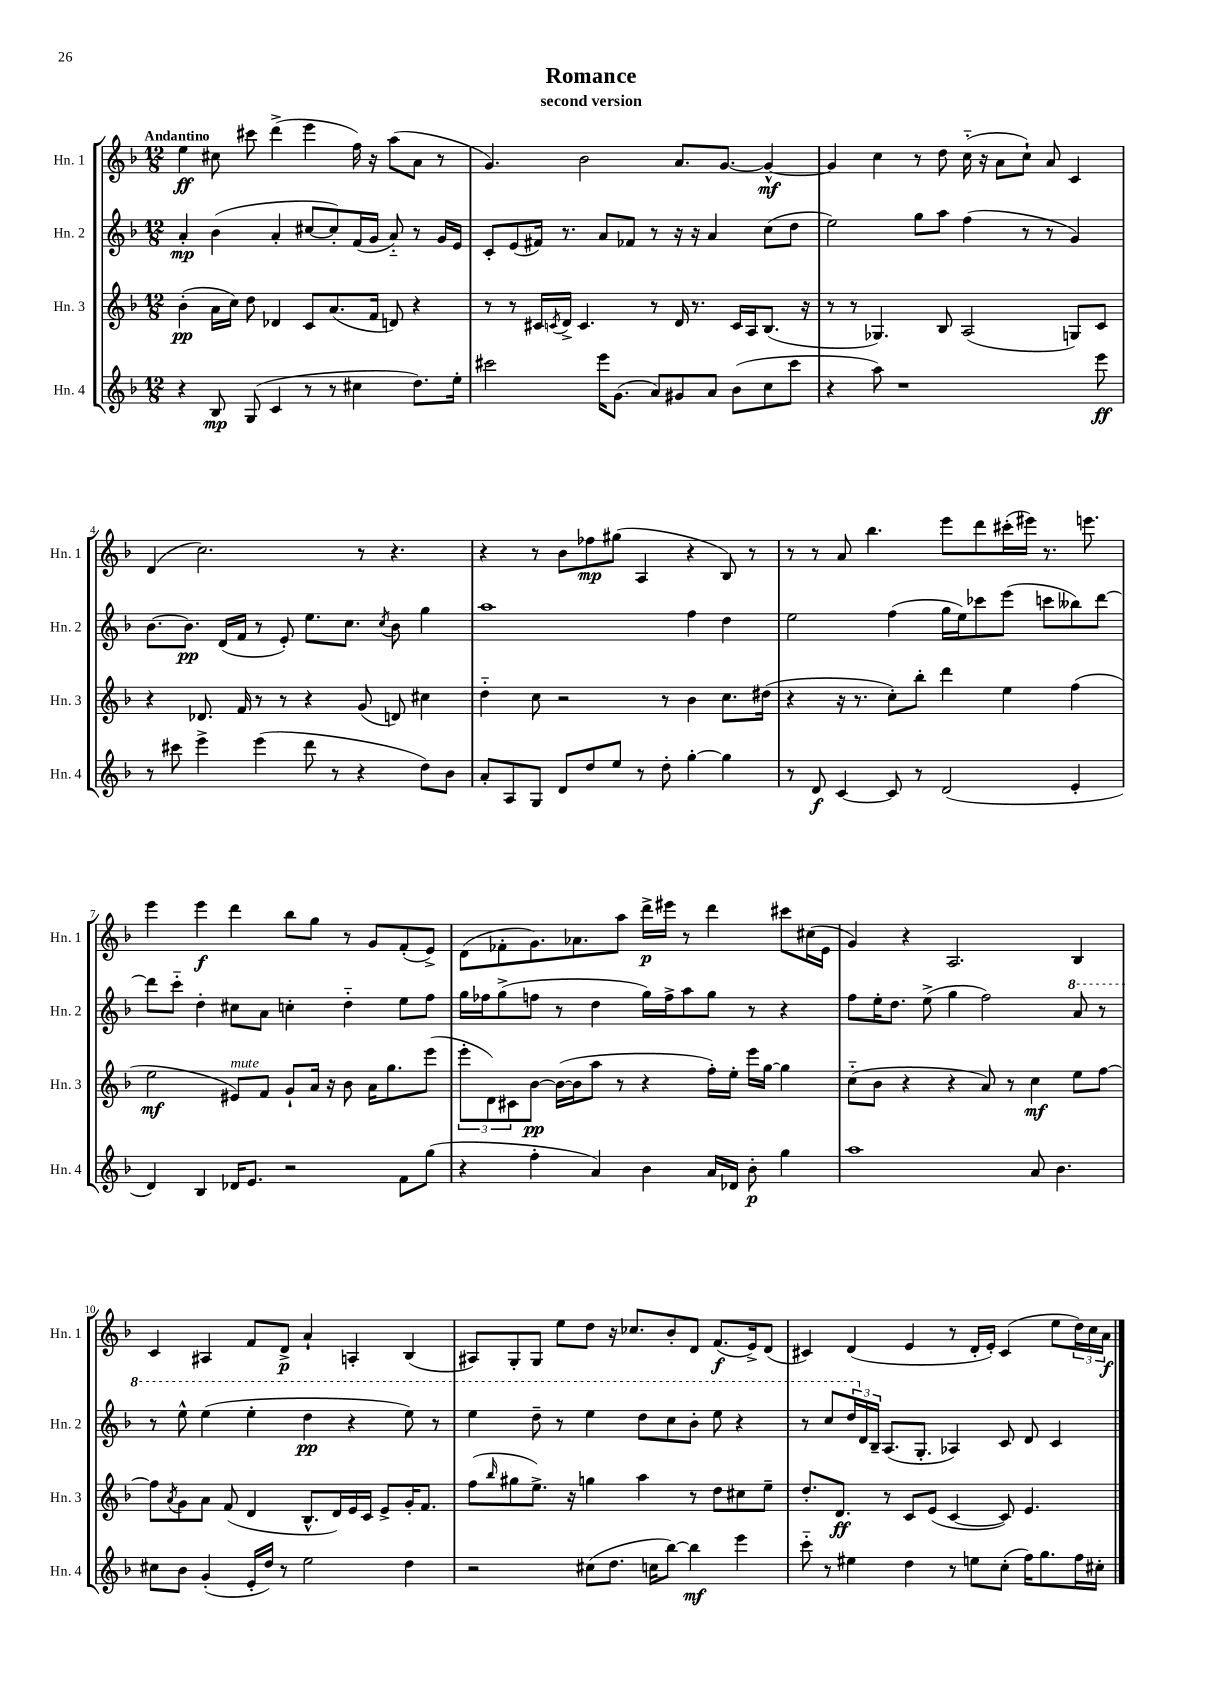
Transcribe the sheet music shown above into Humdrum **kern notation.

**kern	**kern	**kern	**kern
*staff4	*staff3	*staff2	*staff1
*clefG2	*clefG2	*clefG2	*clefG2
*k[b-]	*k[b-]	*k[b-]	*k[b-]
*M12/8	*M12/8	*M12/8	*M12/8
4r	(4b-'	4a'	4ee
8B-	16a	(4b-	8cc#
.	16cc)	.	.
(8G	8dd	.	8ccc#
4c	4d-	4a'	(4ddd^
8r	8c	[8cc#	4eee
8r	(8.a	8cc#'])	.
4cc#	.	(16f	16ff)
.	16f	16g	16r
.	8d)	8a'~)	(8aa
8.dd)	4r	8r	8a
.	.	16g	8r
16ee'	.	16e	.
=	=	=	=
2ccc#	8r	8c'	4.g)
.	8r	(8e	.
.	16c#	16f#)	.
.	8qc	.	.
.	16d^	8.r	.
.	4.c	.	2b-
16eee	.	8a	.
(8.g	.	.	.
.	.	8f-	.
8a)	8r	8r	.
8g#	16d	16r	8.a
.	8.r	16r	.
8a	.	4a	.
.	.	.	[8.g
(8b-	16c	.	.
.	16A	.	.
8cc	(8.B-	(8cc	4g^^_
8ccc#	.	8dd	.
.	16r	.	.
=	=	=	=
4r	8r	2ee)	4g]
.	8r	.	.
8aa)	4.G-)	.	4cc
1r	.	.	.
.	.	8gg	8r
.	8B-	8aa	8dd
.	(2A	(4ff	(16cc'~
.	.	.	16r
.	.	.	8a
.	.	8r	8cc`)
.	.	8r	8a
.	8G)	4g)	4c
8eee	8c	.	.
=	=	=	=
8r	4r	[8.b-	(4d
8ccc#	.	.	.
.	.	8.b-]	.
4eee^	8.d-	.	2.cc)
.	.	(16d	.
.	16f	16f	.
(4eee	8r	8r	.
.	8r	8e')	.
8ddd	4r	8.ee	.
8r	.	.	.
.	.	8.cc	.
4r	(8g	.	8r
.	.	8qcc	.
.	8d)	8b-	4.r
8dd)	4cc#	4gg	.
8b-	.	.	.
=	=	=	=
8a'	4dd'~	1aa	4r
8A	.	.	.
8G	8cc	.	8r
8d	2r	.	8b-
8dd	.	.	8ff-
8ee	.	.	(8gg#
8r	.	.	4A
8dd'	8r	.	.
[4gg'	4b-	4ff	4r
4gg]	8.cc	4dd	8B-)
.	.	.	8r
.	(16dd#	.	.
=	=	=	=
8r	4r	2ee	8r
8d	.	.	8r
[4c	16r	.	8a
.	8.r	.	.
.	.	.	4.bb-
8c]	8cc')	(4ff	.
8r	8bb-'	.	.
(2d	4ddd	16gg	8eee
.	.	16ee)	.
.	.	8ccc-	8ddd
.	4ee	(8eee	(16ccc#'
.	.	.	16eee#)
.	.	8ccc	8.r
4e'	(4ff	8bb--)	.
.	.	.	8.eee
.	.	[8ddd	.
=	=	=	=
4d)	2ee	8ddd]	4eee
.	.	8ccc'~	.
4B-	.	4dd'	4eee
16d-	8e#)	8cc#	4ddd
8.e	.	.	.
.	8f	8a	.
2r	8g`	4cc'	8bb-
.	16a	.	8gg
.	16r	.	.
.	8b-	4dd'~	8r
.	16a	.	8g
.	8.gg	.	.
8f	.	8ee	(8f'
(8gg	(8eee	8ff	8e^)
=	=	=	=
4r	12eee'	16gg	(8d
.	.	16ff-	.
.	12d)	.	.
.	.	(8gg^	8f-'
.	12c#	.	.
4ff'	[8b-	8ff	8.g)
.	(16b-_	8r	.
.	16b-]	.	8.a-
4a)	8aa	4dd	.
.	8r	.	8aa
4b-	4r	16gg)	16ddd^
.	.	16ff^	16eee#
.	.	8aa	8r
16a	16ff')	8gg	4ddd
16d-	16ee'	.	.
8b-'	16eee	8r	.
.	[16gg	.	.
4gg	4gg]	4r	8ccc#
.	.	.	(16cc#
.	.	.	16e
=	=	=	=
1aa	(8cc'~	8ff	4g)
.	8b-	16ee'	.
.	.	8.dd	.
.	4r	.	4r
.	.	(8ee^	.
.	4r	4gg	2.A
.	8a)	2ff)	.
.	8r	.	.
8a	4cc	.	.
4.b-	.	.	.
.	8ee	8aa	4B-
.	[8ff	8r	.
=	=	=	=
8cc#	8ff]	8r	4c
.	8qa	.	.
8b-	8g	8eee^^	.
(4g'	8a	(4eee	4A#
.	(8f	.	.
16e'	4d	4eee'	8f
16dd)	.	.	.
8r	.	.	8d^
2ee	8.B-^^	4ddd	4a`
.	16d)	.	.
.	16e	4r	4A'
.	16c	.	.
.	8e^	.	.
4dd	16g'	8eee)	(4B-
.	8.f	.	.
.	.	8r	.
=	=	=	=
2r	(8ff	4eee	8A#)
.	16qqbb-	.	.
.	8gg#	.	8G'
.	8.ee^)	8ddd~	8G
.	.	8r	8ee
.	16r	.	.
(8cc#	4gg	4eee	8dd
8.dd	.	.	16r
.	.	.	8.cc-
.	4aa	8ddd	.
16cc	.	.	.
[8bb-)	.	8ccc	8b-'
4bb-]	8r	8bb-'	8d
.	8dd	8eee	(8.f
4eee	8cc#	4r	.
.	.	.	16e^)
.	8ee~	.	(8d
=	=	=	=
8ccc'~	8.dd'	8r	4c#)
8r	.	8ccc	.
.	8.d	.	.
4ee#	.	24ddd	(4d
.	.	24d	.
.	.	24B-~	.
.	8r	(8.A	.
4dd	8c	.	4e
.	.	8.G'	.
.	(8e	.	.
8r	[4c	4A-)	8r
8ee	.	.	16d'
.	.	.	16e')
(8cc'	8c])	8c	(4c#
16ff)	4.e	8d	.
8.gg	.	.	.
.	.	4c	8ee
16ff	.	.	24dd)
.	.	.	24cc
16cc#'	.	.	.
.	.	.	24a
==	==	==	==
*-	*-	*-	*-
